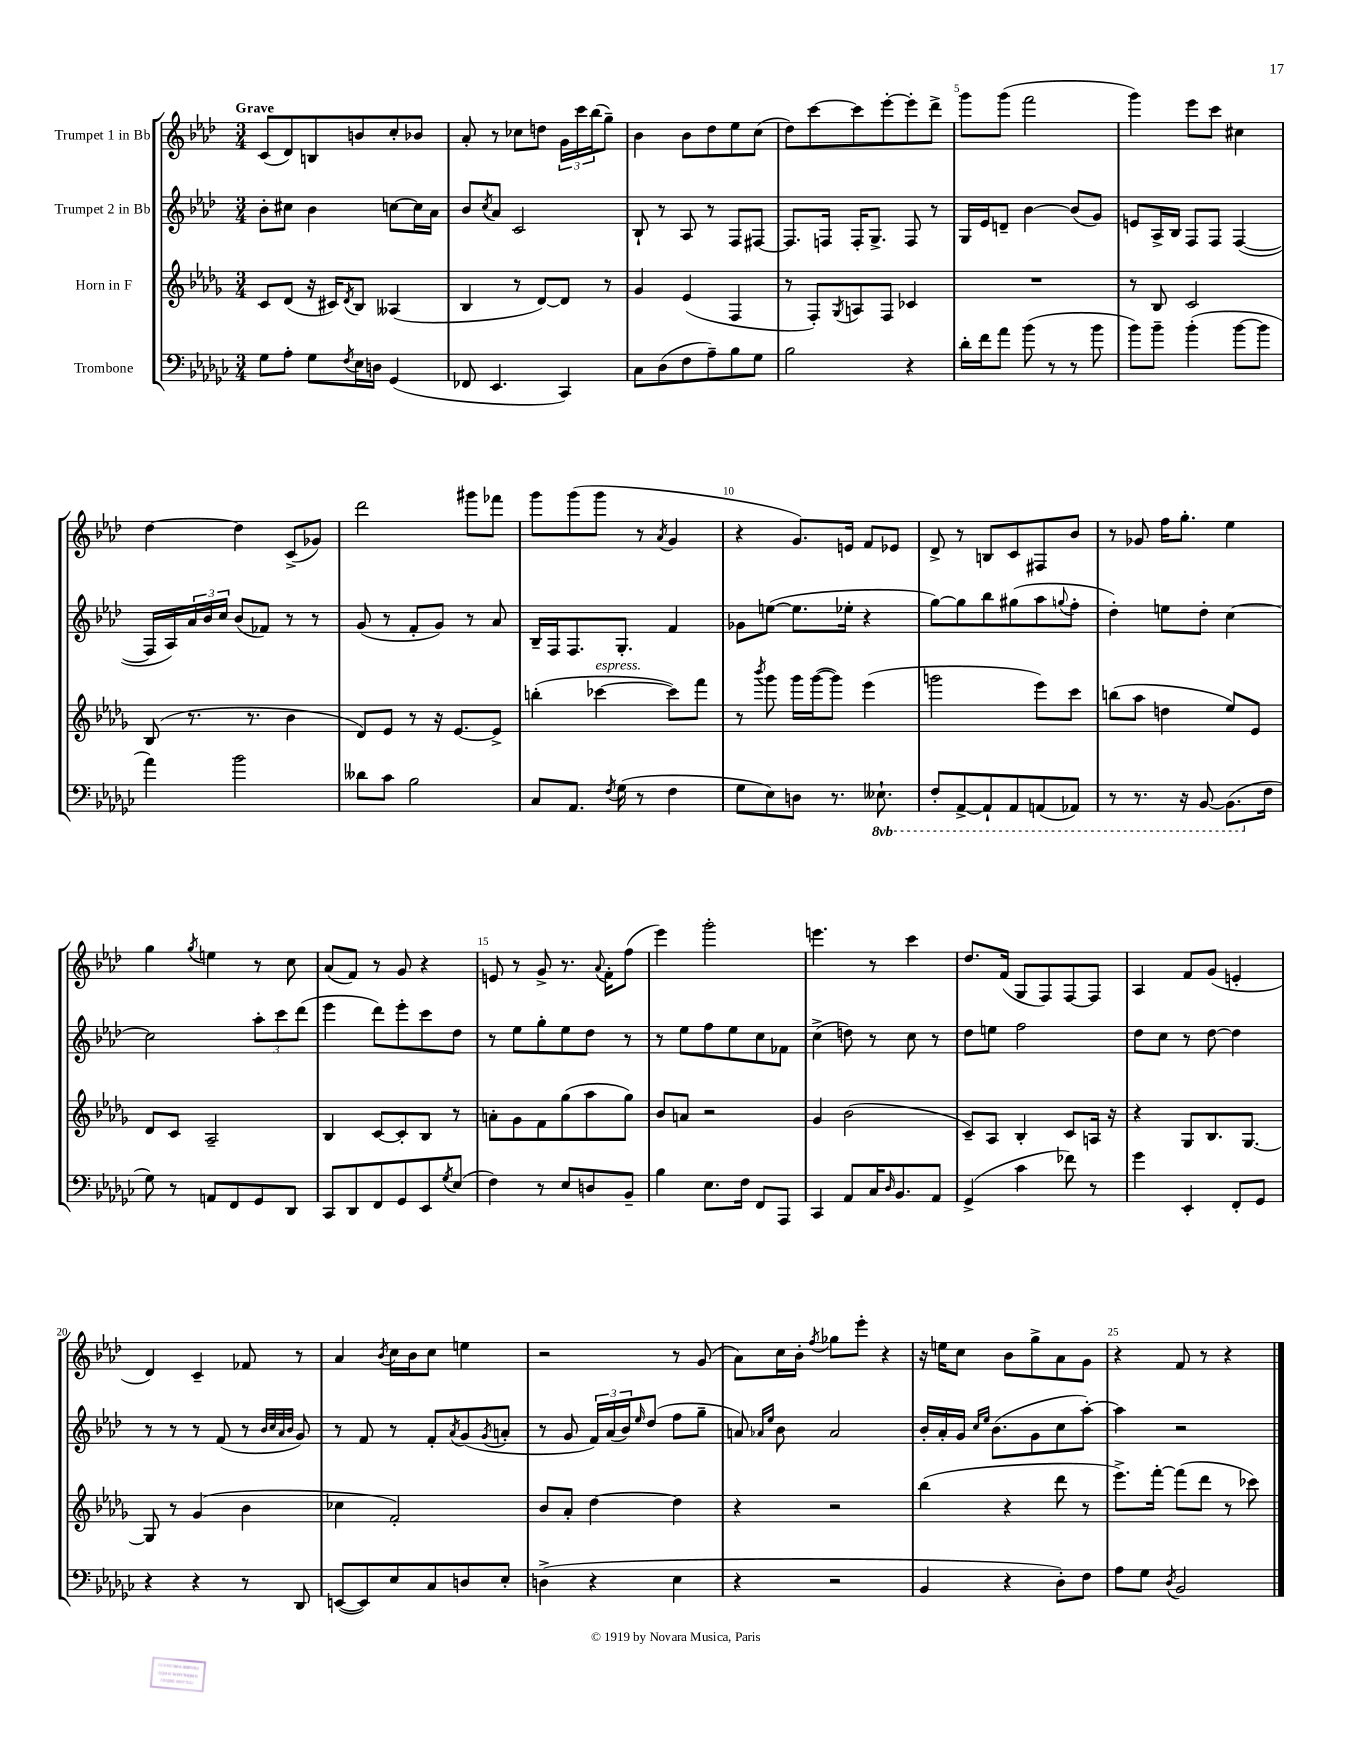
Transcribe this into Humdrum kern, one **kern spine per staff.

**kern	**kern	**kern	**kern
*part4	*part3	*part2	*part1
*staff4	*staff3	*staff2	*staff1
*I"Trombone	*I"Horn in F	*I"Trumpet 2 in Bb	*I"Trumpet 1 in Bb
*clefF4	*clefG2	*clefG2	*clefG2
*k[b-e-a-d-g-c-]	*k[b-e-a-d-g-]	*k[b-e-a-d-]	*k[b-e-a-d-]
*M3/4	*M3/4	*M3/4	*M3/4
=1	=1	=1	=1
!	!	!	!LO:TX:a:B:t=Grave
8G-\L	8c/L	8b-'\L	(8c/L
8A-'\J	(8d-/J	8cc#X\J	8d-/)
8G-\L	16r	4b-\	8Bn/
.	16c#X/KL)	.	.
8qF/	8qd-/	.	.
16E-\L	8B-/J	.	8bn/
16Dn\JJ	.	.	.
(4GG-/	(4A--X/	[8ccn\L	8cc'/
.	.	16cc\L]	8b-X/J
.	.	16a-\JJ	.
=2	=2	=2	=2
8FF-X/	4B-/	8b-/L	8a-'/
.	.	8qcc/	.
4.EE-/	.	8a-/J	8r
.	8r	2c/	8cc-X\L
.	[8d-/L)	.	8ddn\J
4CC-/)	8d-/J]	.	24g\LL
.	.	.	24ccc\
.	.	.	(24bb-\J
.	8r	.	8gg~\J)
=3	=3	=3	=3
8C-\L	4g-/	8B-`/	4b-\
(8D-\	.	8r	.
8F\	(4e-/	8A-/	8b-\L
8A-~\)	.	8r	8dd-\
8B-\	4F/	8F/L	8ee-\
8G-\J	.	[8F#X/J	(8cc\J
=4	=4	=4	=4
2B-\	8r	8.F#/L]	8dd-\L)
.	8F'/L)	.	[8ccc\
.	.	16Fn/Jk	.
.	8qG-/	.	.
.	8An/	16F'/KL	8ccc\]
.	.	8.G^/J	.
.	8F/J	.	[8eee-'\
4r	4c-X/	8F/	8eee-'\]
.	.	8r	8ddd-^\J
=5	=5	=5	=5
16d-'\LL	2.r	16G/LL	8ggg\L
16f\J	.	16e-/J	.
8a-\J	.	8dn~/J	(8ggg\J
(8b-\	.	[4b-\	2fff\
8r	.	.	.
8r	.	(8b-/L]	.
8b-\	.	8g/J)	.
=6	=6	=6	=6
8b-\L)	8r	8en/L	4ggg\)
8b-~\J	8B-/	16A-^/L	.
.	.	16B-/JJ	.
(4b-'\	2c/	8F/L	8eee-\L
.	.	8F/J	8ccc\J
[8b-\L	.	([4F/	4cc#X\
8b-\J]	.	.	.
!!LO:LB:g=z
=7	=7	=7	=7
4a-\)	(8B-/	16F/LL]	[4dd-\
.	.	16A-/)	.
.	8.r	24a-/	.
.	.	24b-/	.
.	.	24cc/JJ	.
2b-\	.	(8b-/L	4dd-\]
.	8.r	.	.
.	.	8f-X/J)	.
.	4b-\	8r	(8c^/L
.	.	8r	8g-X/J)
=8	=8	=8	=8
8d--X\L	8d-/L)	(8g/	2ddd-\
8c-\J	8e-/J	8r	.
2B-\	8r	8f'/L	.
.	16r	8g/J)	.
.	[8.e-/L	.	.
.	.	8r	8ggg#X\L
.	8e-^/J]	8a-/	8fff-X\J
=9	=9	=9	=9
8C-/L	(4bbn'\	16B-~/LL	8ggg\L
.	.	16F/J	.
8.AA-/J	.	8.F/	(8ggg\
!	!LO:TX:a:i:t=espress.	!	!
.	[4ccc-X\	.	8ggg\J
8qF/	.	.	.
(16G-\	.	8.G'/J	.
8r	.	.	8r
.	.	.	8qa-/
4F\	8ccc-\L])	4f/	4g/
.	8fff\J	.	.
=10	=10	=10	=10
8G-\L	8r	8g-X\L	4r
.	8qbbb-/	.	.
8E-\)	8ggg-\	([8een\J	.
8Dn\J	16ggg-\LL	8.ee\L]	8.g/L)
.	([16ggg-\J	.	.
8.r	8ggg-\J])	.	.
.	.	16ee-X'\Jk	16en/Jk
.	(4eee-\	4r	8f/L
*8ba	*	*	*
8.EE--X`\	.	.	.
.	.	.	8e-X/J
=11	=11	=11	=11
8FF'/L	2gggn\	[8gg\L)	8d-^/
[8AAA-^/	.	8gg\]	8r
8AAA-`/]	.	8bb-\	8Bn/L
8AAA-/	.	(8gg#X\	8c/
(8AAAn/	8eee-\L)	8aa-\	8F#X/
.	.	8qqggn/	.
8AAA-X/J)	8ccc\J	8ff'\J	8b-/J
=12	=12	=12	=12
8r	(8bbn\L	4dd-'\)	8r
8.r	8aa-\J	.	8g-X/
.	4ddn\	8een\L	16ff\KL
16r	.	.	8.gg'\J
[8BBB-/	.	8dd-'\J	.
(8.BBB-\L]	8ee-/L)	[4cc\	4ee-\
.	8e-/J	.	.
*X8ba	*	*	*
16F\Jk	.	.	.
!!LO:LB:g=z
=13	=13	=13	=13
8G-\)	8d-/L	2cc\]	4gg\
8r	8c/J	.	.
.	.	.	8qgg/
8AAn/L	2A-~/	.	4een\
8FF/	.	.	.
8GG-/	.	12aa-'\L	8r
.	.	12ccc\	.
8DD-/J	.	.	8cc\
.	.	(12ddd-\J	.
=14	=14	=14	=14
8CC-/L	4B-/	4eee-\	(8a-/L
8DD-/	.	.	8f/J)
8FF/	[8c/L	8ddd-\L)	8r
8GG-/	8c'/]	8eee-'\	8g/
8EE-/	8B-/J	8ccc\	4r
8qG-/	.	.	.
(8E-/J	8r	8dd-\J	.
=15	=15	=15	=15
4F\)	8an'\L	8r	8en/
.	8g-\	8ee-\L	8r
8r	8f\	8gg'\	8g^/
8E-/L	(8gg-\	8ee-\	8.r
8Dn/	8aa-\	8dd-\J	.
.	.	.	8qqa-/
.	.	.	16f'\KL
8BB-~/J	8gg-\J)	8r	(8ff\J
=16	=16	=16	=16
4B-\	8b-/L	8r	4eee-\)
.	8an/J	8ee-\L	.
8.E-\L	2r	8ff\	2ggg'\
.	.	8ee-\	.
16F\Jk	.	.	.
8FF/L	.	8cc\	.
8AAA-/J	.	8f-X\J	.
=17	=17	=17	=17
4CC-/	4g-/	(4cc^\	4.eeen\
8AA-/L	(2b-\	8ddn\)	.
16C-/K	.	8r	8r
16qqD-/	.	.	.
8.BB-/	.	.	.
.	.	8cc\	4ccc\
8AA-/J	.	8r	.
=18	=18	=18	=18
(4GG-^/	8c~/L)	8dd-\L	8.dd-/L
.	8A-/J	8een\J	.
.	.	.	(16f/Jk
4c-\	4B-'/	2ff\	8G/L
.	.	.	8F/)
8f-X\)	8c/L	.	[8F/
8r	16An/Jk	.	8F/J]
.	16r	.	.
=19	=19	=19	=19
4g-\	4r	8dd-\L	4A-/
.	.	8cc\J	.
4EE-'/	8G-/L	8r	8f/L
.	8.B-/	[8dd-\	(8g/J
8FF'/L	.	4dd-\]	4en'/
.	[8.G-/J	.	.
8GG-/J	.	.	.
!!LO:LB:g=z
=20	=20	=20	=20
4r	8G-/]	8r	4d-/)
.	8r	8r	.
4r	(4g-/	8r	4c~/
.	.	(8f/	.
8r	4b-\	8r	8f-X/
.	.	32qqb-/LLL	.
.	.	32qqcc/	.
.	.	32qqa-/	.
.	.	32qqb-/JJJ	.
8DD-/	.	8g/)	8r
=21	=21	=21	=21
([8EEn/L	4cc-X\	8r	4a-/
8EE/])	.	8f/	.
.	.	.	8qb-/
8E-/	2f'/)	8r	16cc\LL
.	.	.	16b-\J
8C-/	.	8f'/L	8cc\J
.	.	8qa-/	.
8Dn/	.	(8g/	4een\
.	.	8qg/	.
8E-'/J	.	8an'/J	.
=22	=22	=22	=22
(4Dn^\	8b-/L	8r	2r
.	8a-'/J	8g/	.
4r	[4dd-\	24f/LL)	.
.	.	(24a-/	.
.	.	24b-/J)	.
.	.	16qqee-/	.
.	.	(8dd-/J	.
4E-\	4dd-\]	8ff\L	8r
.	.	8gg~\J	(8g/
=23	=23	=23	=23
4r	4r	8an/)	8a-\L)
.	.	16qqa-X/LL	.
.	.	16qqee-/JJ	.
.	.	8b-\	16cc\L
.	.	.	16b-'\JJ
.	.	.	8qff/
2r	2r	2a-/	8gg-X\L
.	.	.	8eee-'\J
.	.	.	4r
=24	=24	=24	=24
4BB-/	(4bb-\	16b-'/LL	16r
.	.	16a-'/	16een\KL
.	.	16g/JJ	8cc\J
.	.	16qqcc/LL	.
.	.	16qqee-/JJ	.
.	.	(8.b-\L	.
4r	4r	.	8b-\L
.	.	8g\	8gg^\
8D-'\L)	8ddd-\	8cc\	8a-\
8F\J	8r	[8aa-'\J)	8g\J
=25	=25	=25	=25
8A-\L	8.eee-^\L)	4aa-\]	4r
8G-\J	.	.	.
.	[16fff'\Jk	.	.
8qD-/	.	.	.
2BB-/	(8fff\L]	2r	8f/
.	8ddd-\J	.	8r
.	8r	.	4r
.	8ccc-X\)	.	.
==	==	==	==
*-	*-	*-	*-
